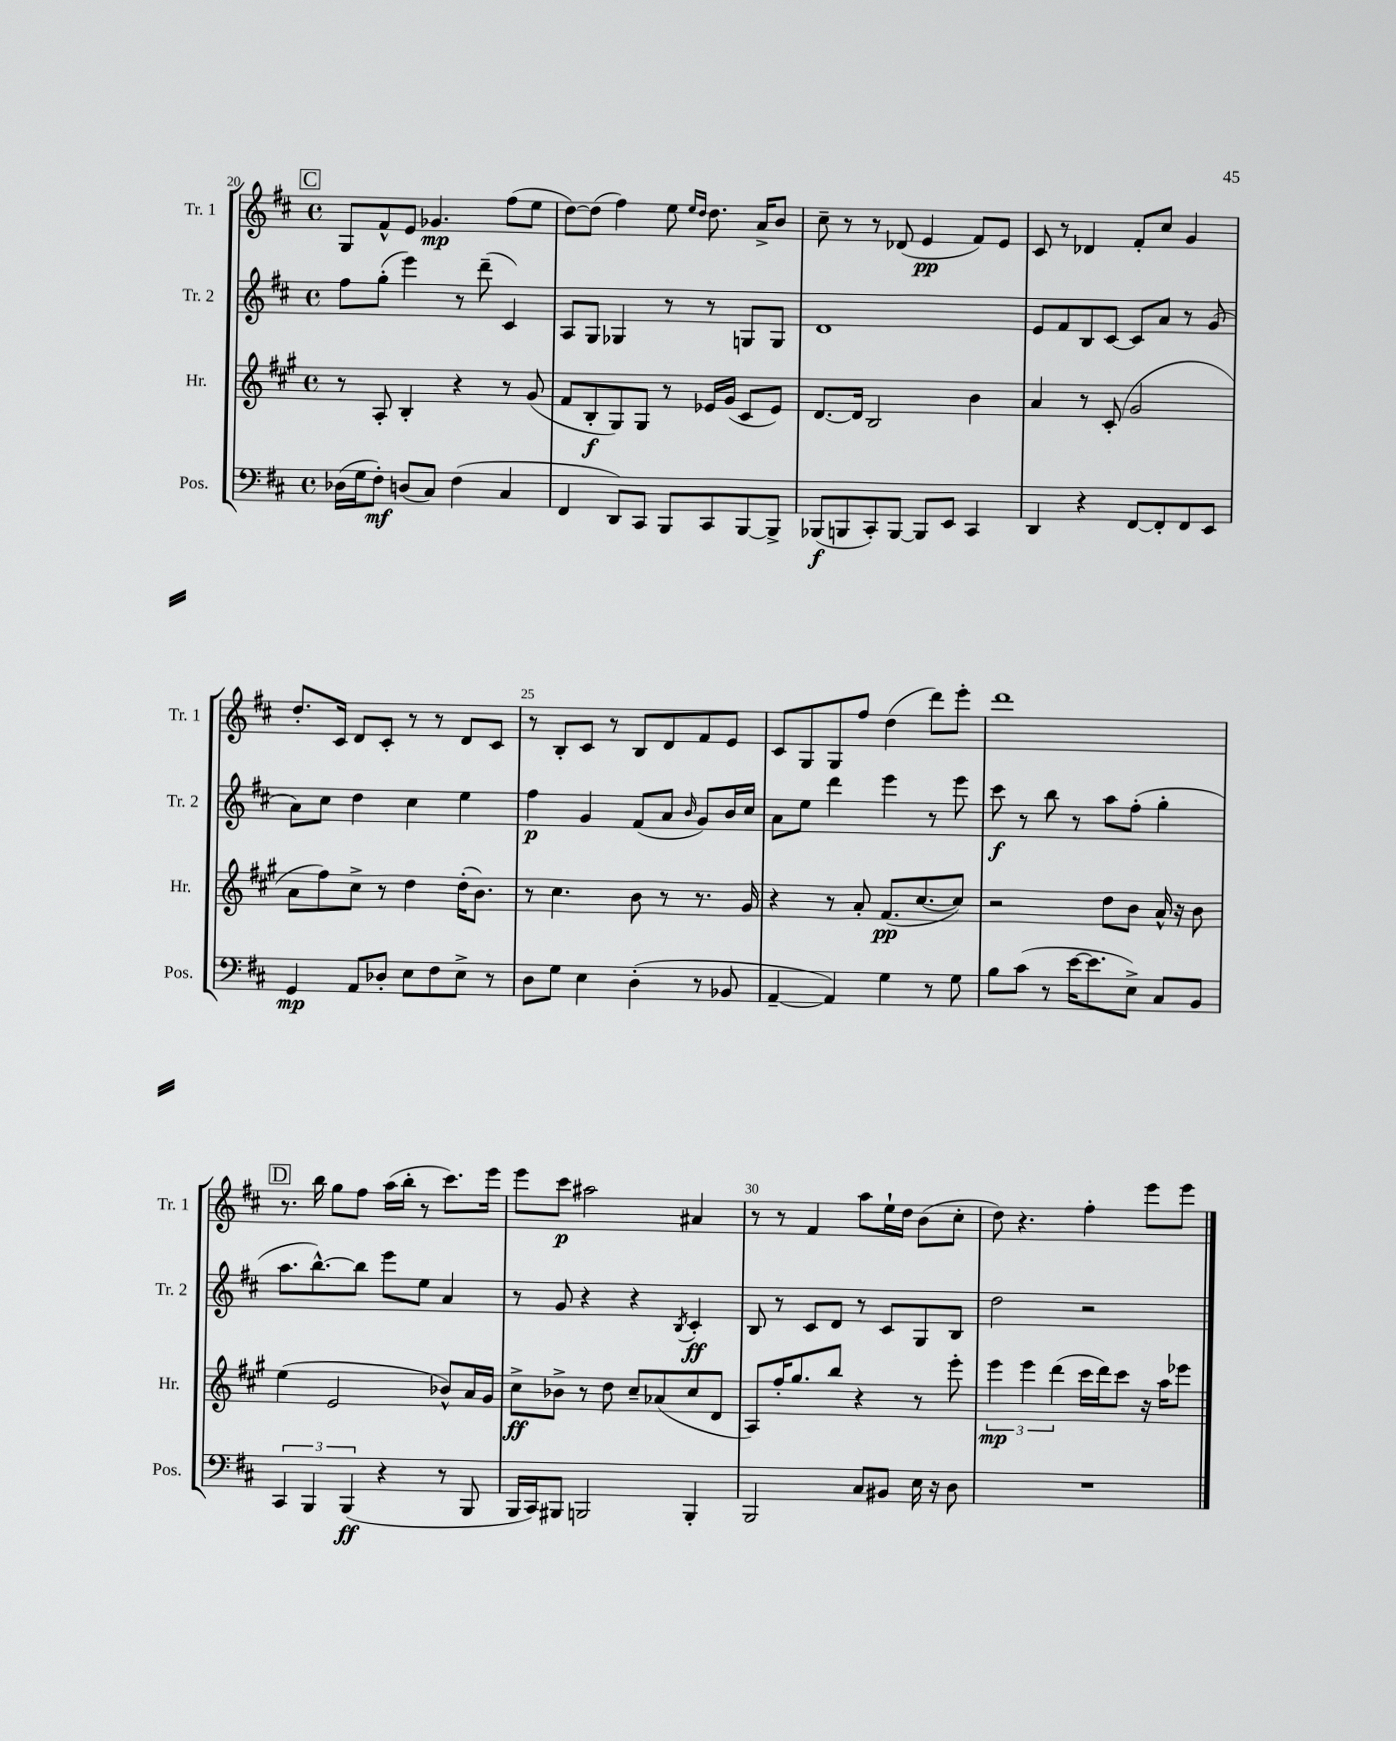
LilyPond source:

<<
\new StaffGroup <<
\new Staff = "s0" \with { instrumentName = "Tr. 1" shortInstrumentName = "Tr. 1" } {
    \clef treble \key d \major \defaultTimeSignature \time 4/4
    \mark \markup { \box "C" } g8 fis'8-^ e'8 ges'4.\mp fis''8( e''8 |
    d''8~) d''8( fis''4) e''8 \grace { e''16 d''16 } d''8. a'16-> b'8 |
    cis''8-- r8 r8 des'8( e'4\pp fis'8) e'8 |
    cis'8 r8 des'4 fis'8-. cis''8 g'4 |
    d''8.-. cis'16 d'8 cis'8-. r8 r8 d'8 cis'8 |
    r8 b8-. cis'8 r8 b8 d'8 fis'8 e'8 |
    cis'8 g8 g8 fis''8 d''4( d'''8) e'''8-. |
    d'''1 |
    \mark \markup { \box "D" } r8. b''16 g''8 fis''8 a''16( b''16-. r8 cis'''8.) e'''16 |
    e'''8 cis'''8\p ais''2 ais'4 |
    r8 r8 fis'4 a''8 e''16-! d''16 b'8( cis''8-. |
    d''8) r4. fis''4-. e'''8 e'''8 \bar "|." |
}
\new Staff = "s1" \with { instrumentName = "Tr. 2" shortInstrumentName = "Tr. 2" } {
    \clef treble \key d \major \defaultTimeSignature \time 4/4
    \mark \markup { \box "C" } fis''8 g''8-.( e'''4) r8 d'''8--( cis'4) |
    a8 g8 ges4 r8 r8 g8 g8 |
    d'1 |
    e'8 fis'8 b8 cis'8~ cis'8 a'8 r8 g'8( |
    a'8) cis''8 d''4 cis''4 e''4 |
    fis''4\p g'4 fis'8( a'8 \grace { b'16 } g'8) b'16 cis''16 |
    a'8 e''8 d'''4 e'''4 r8 e'''8 |
    cis'''8\f r8 b''8 r8 a''8 fis''8-.( g''4-. |
    \mark \markup { \box "D" } a''8. b''8.~-^) b''8 e'''8 e''8 a'4 |
    r8 g'8 r4 r4 \acciaccatura { b8 } cis'4-.\ff |
    b8 r8 cis'8 d'8 r8 cis'8 g8 b8 |
    d''2 r2 \bar "|." |
}
\new Staff = "s2" \with { instrumentName = "Hr." shortInstrumentName = "Hr." } {
    \clef treble \key a \major \defaultTimeSignature \time 4/4
    \mark \markup { \box "C" } r8 a8-. b4-. r4 r8 gis'8( |
    fis'8 b8-.\f gis8) gis8 r8 ees'16 gis'16( cis'8 ees'8) |
    d'8.~ d'16 b2 b'4 |
    a'4 r8 cis'8-.( gis'2 |
    a'8 fis''8) cis''8-> r8 d''4 d''16-.( b'8.) |
    r8 cis''4. b'8 r8 r8. gis'16 |
    r4 r8 a'8-. fis'8.\pp( cis''8.~ cis''8) |
    r2 d''8 b'8 a'16-^ r16 b'8 |
    \mark \markup { \box "D" } e''4( e'2 bes'8-^) a'16 gis'16 |
    cis''8->\ff bes'8-> r8 d''8 cis''8-- aes'8( cis''8 d'8 |
    a8) fis''16-. gis''8. b''8 r4 r8 e'''8-. |
    \tuplet 3/2 { e'''4\mp e'''4 d'''4( } cis'''16 d'''16) cis'''8 r16 a''16 ees'''8 \bar "|." |
}
\new Staff = "s3" \with { instrumentName = "Pos." shortInstrumentName = "Pos." } {
    \clef bass \key d \major \defaultTimeSignature \time 4/4
    \mark \markup { \box "C" } des16( g16 fis8-.\mf) d8( cis8) fis4( cis4 |
    fis,4 d,8) cis,8 b,,8 cis,8 b,,8~ b,,8-> |
    bes,,8\f( b,,8 cis,8-.) b,,8~ b,,8 e,8 cis,4 |
    d,4 r4 fis,8~ fis,8-. fis,8 e,8 |
    g,4\mp a,8 des8-. e8 fis8 e8-> r8 |
    d8 g8 e4 d4-.( r8 bes,8 |
    a,4~-- a,4) g4 r8 g8 |
    b8 cis'8( r8 e'16~ e'8. e8->) cis8 b,8 |
    \mark \markup { \box "D" } \tuplet 3/2 { cis,4 b,,4 b,,4\ff( } r4 r8 b,,8 |
    b,,16 cis,16) bis,,8 b,,2 b,,4-. |
    b,,2 cis8 bis,8 e16 r16 d8 |
    R1 \bar "|." |
}
>>
>>
\layout { \context { \Score currentBarNumber = #20 \override BarNumber.break-visibility = ##(#f #t #t) barNumberVisibility = #(every-nth-bar-number-visible 5) } }
